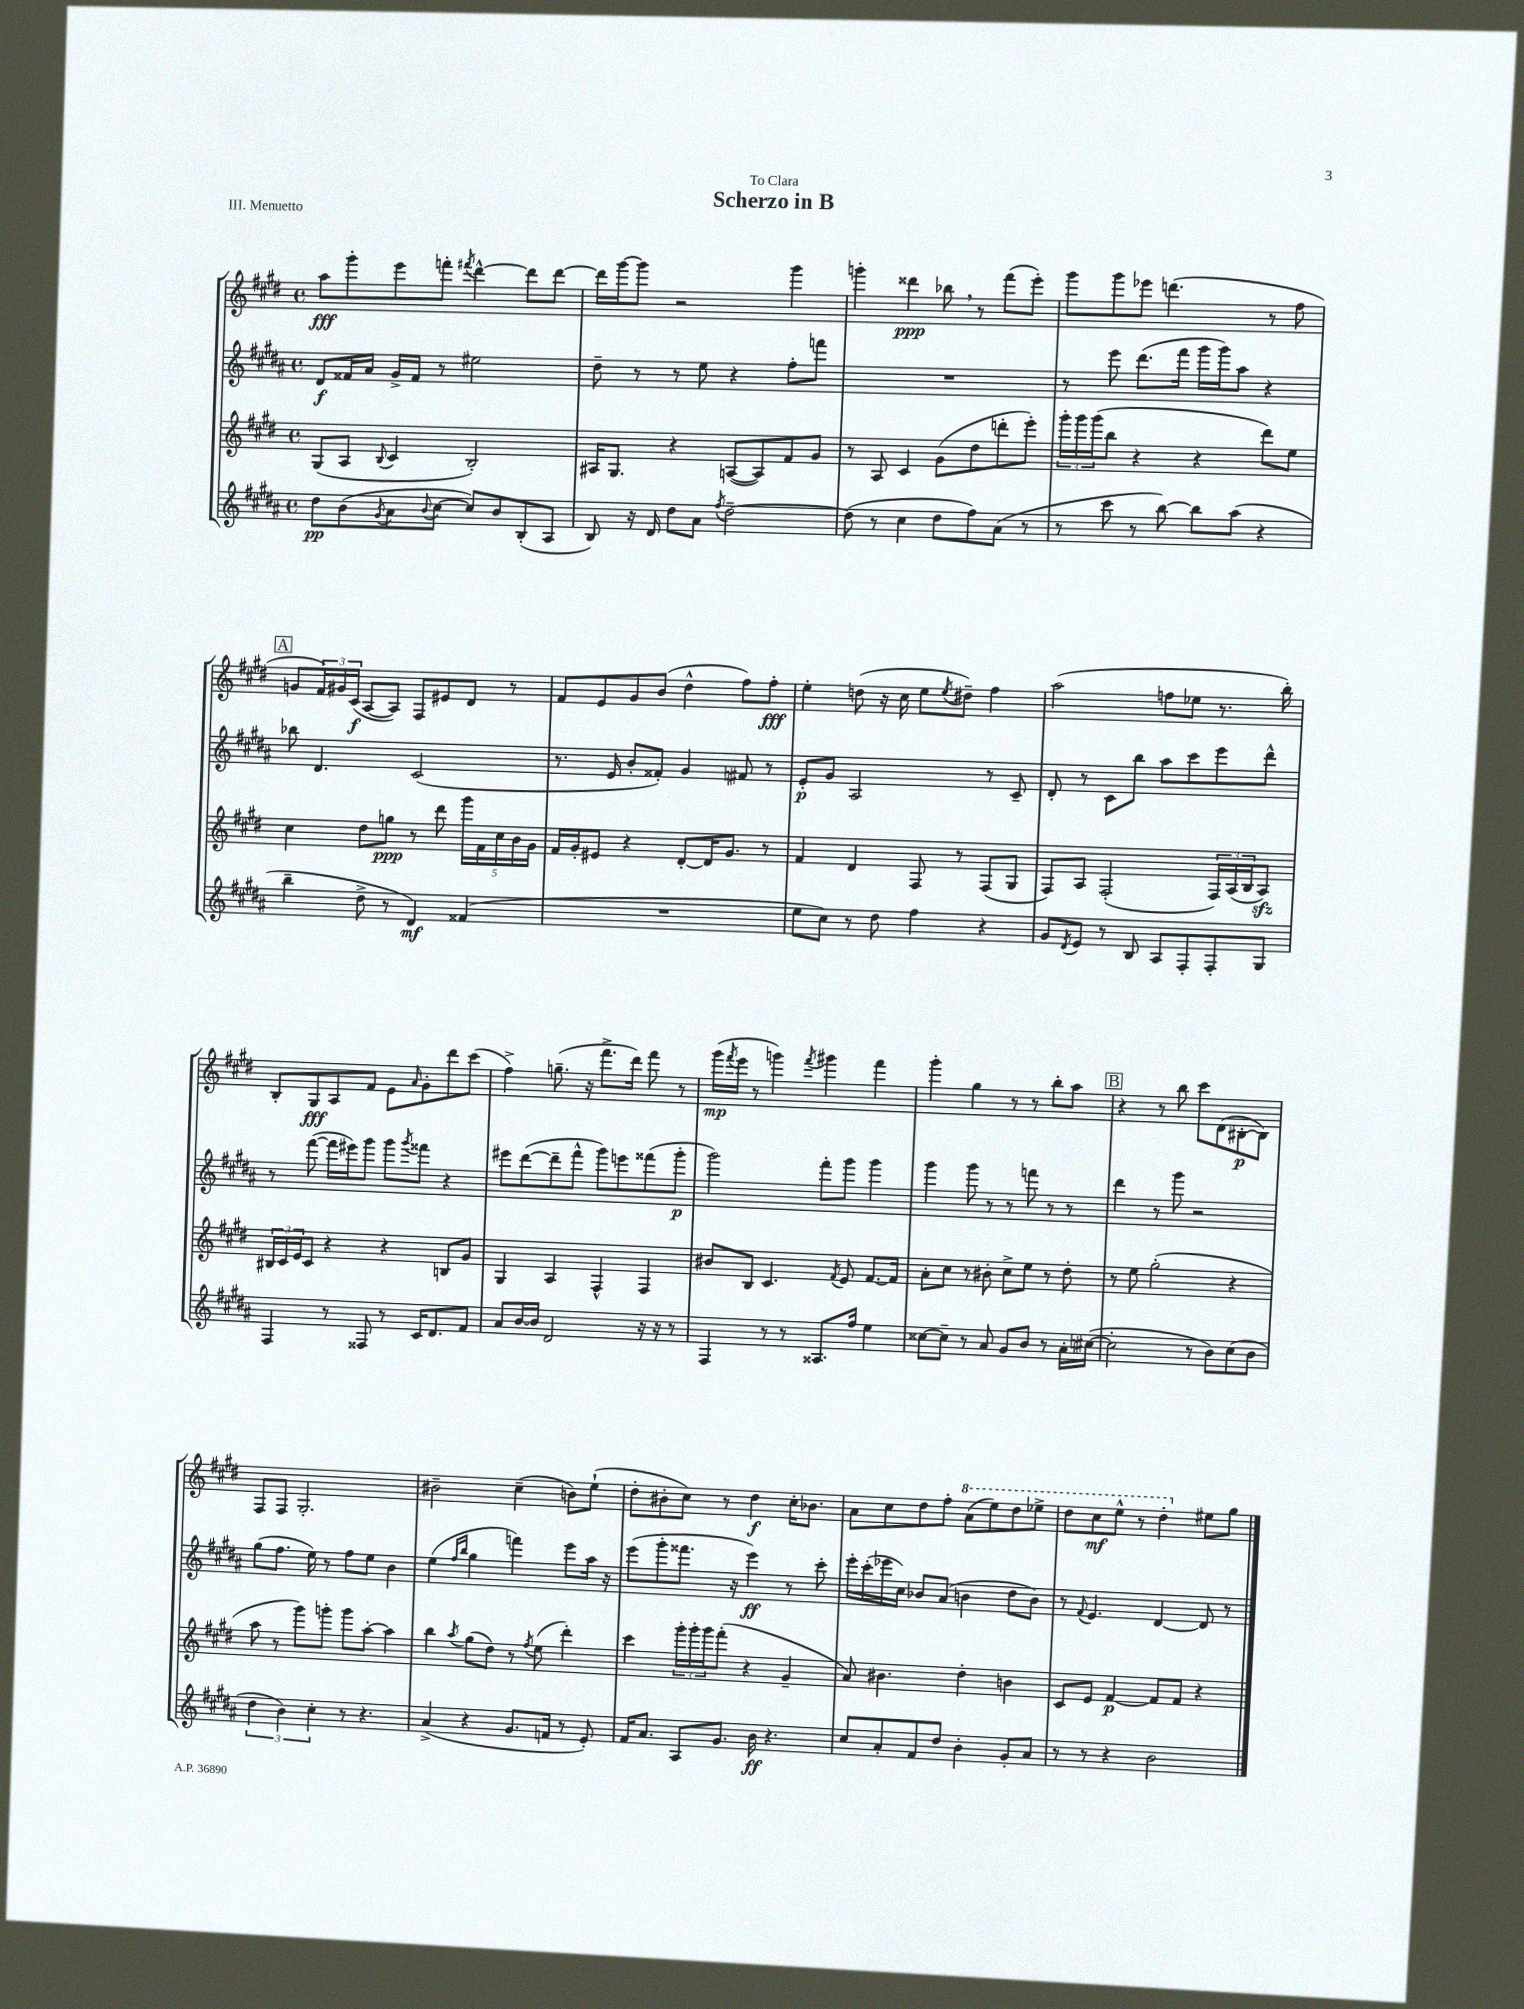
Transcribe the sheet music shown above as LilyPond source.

\header { title = "Scherzo in B" dedication = "To Clara" piece = "III. Menuetto" }
<<
\new StaffGroup <<
\new Staff = "s0" {
    \clef treble \key e \major \defaultTimeSignature \time 4/4
    a''8\fff gis'''8-. e'''8 f'''8-. \acciaccatura { fis'''8 } dis'''4~-^ dis'''8 dis'''8~ |
    dis'''16 gis'''16~ gis'''8 r2 gis'''4 |
    g'''4-. disis'''4\ppp bes''8 \breathe r8 fis'''8( e'''8-.) |
    gis'''8 gis'''8 ees'''8 d'''4.( r8 fis''8 |
    \mark \markup { \box "A" } g'8 \tuplet 3/2 { fis'16) gis'16 cis'16\f( } a8~ a8) fis8 eis'8 dis'8 r8 |
    fis'8 e'8 gis'8 b'8( dis''4-^ fis''8) fis''8-.\fff |
    e''4-. d''8( r16 cis''16 e''8 \acciaccatura { e''8 } dis''8--) fis''4 |
    a''2( f''8 ees''8 r8. b''16-.) |
    b8-. gis8\fff a8 fis'8 e'8 \grace { a'16 } gis'8-. dis'''8 cis'''8( |
    fis''4->) g''8.--( r16 fis'''8.-> dis'''16) fis'''8 r8 |
    gis'''16\mp( \acciaccatura { fis'''8 } e'''16 r8 g'''4) \acciaccatura { fis'''8 } gis'''4 fis'''4 |
    gis'''4-. gis''4 r8 r8 b''8-. a''8 |
    \mark \markup { \box "B" } r4 r8 b''8 cis'''8 dis'8( bis8~-.\p bis8) |
    fis8 fis8 gis2.-. |
    bis'2-- cis''4--( b'8) e''8-!( |
    dis''8-. bis'8-. cis''8) r8 dis''4\f cis''16-. bes'8. |
    a'8 cis''8 dis''8 fis''8-. \ottava #1 a''8( e'''8) dis'''8 ees'''8-> |
    dis'''8 cis'''8\mf e'''8-^ r8 dis'''4-. \ottava #0 eis''8 gis''8 \bar "|." |
}
\new Staff = "s1" {
    \clef treble \key b \major \defaultTimeSignature \time 4/4
    dis'8\f fisis'16 ais'16 gis'16-> fisis'16 r8 eis''2 |
    dis''8-- r8 r8 e''8 r4 fis''8-. f'''8 |
    R1 |
    r8 e'''8 dis'''8.( fis'''16 gis'''16 gis'''16) ais''8 r4 |
    \mark \markup { \box "A" } bes''8 dis'4. cis'2( |
    r8. e'16 b'8-. fisis'8-.) gis'4 fis'8 r8 |
    e'8-.\p gis'8 ais2 r8 cis'8-- |
    dis'8-. r8 cis'8 b''8 ais''8 cis'''8 e'''8 dis'''8-^ |
    r8 fis'''8~( fis'''16 eis'''16) gis'''8 gis'''8 \acciaccatura { gis'''8 } fisis'''8 r4 |
    eis'''8 dis'''8~( dis'''8-- fis'''8-^ gis'''8) e'''8 fisis'''8( gis'''8-.\p |
    gis'''2) fis'''8-. gis'''8 gis'''4 |
    gis'''4 gis'''8 r8 r8 f'''8 r8 r8 |
    \mark \markup { \box "B" } dis'''4 r8 gis'''8 r2 |
    gis''8( fis''8. e''16) r8 fis''8 e''8 b'4 |
    e''4( \grace { fis''16 b''16 } gis''4 f'''4) e'''8 ais''16 r16 |
    e'''8( gis'''8-. fisis'''8. r16 e'''4\ff) r8 cis'''8-. |
    e'''16-. cis'''16-.( ees'''16 cis''16) bes'8 ais'8( b'4 dis''8 b'8) |
    r8 \appoggiatura { fis'8 } e'4. dis'4~ dis'8 r8 \bar "|." |
}
\new Staff = "s2" {
    \clef treble \key e \major \defaultTimeSignature \time 4/4
    gis8( a8 \appoggiatura { b8 } cis'4 b2-.) |
    ais16 gis8. r4 a8~( a8) fis'8 gis'8 |
    r8 a8 cis'4 gis'8( dis''8 d'''8-. e'''8-.) |
    \tuplet 3/2 { gis'''16-. gis'''16 gis'''16( } b''8 r4 r4 dis'''8) e''8 |
    \mark \markup { \box "A" } cis''4 dis''8 g''8\ppp r8 dis'''8 \tuplet 5/4 { gis'''16 fis'16 cis''16 b'16 gis'16 } |
    fis'16 gis'16-. eis'8 r4 dis'8~-. dis'16 gis'8. r8 |
    fis'4 dis'4 fis8 r8 fis8( gis8 |
    fis8) a8 fis2-.( \tuplet 3/2 { fis16) a16( b16 } a8\sfz) |
    \tuplet 3/2 { bis16 cis'16 e'16 } cis'8 r4 r4 b8 gis'8 |
    gis4 a4 fis4-^ fis4 |
    bis'8 b8 cis'4. \acciaccatura { fis'8 } e'8 fis'8.~ fis'16 |
    a'8-. cis''8 r8 bis'8-. cis''8-> e''8 r8 dis''8-. |
    \mark \markup { \box "B" } r8 e''8 gis''2-.( r4 |
    a''8 r8 gis'''8) g'''8-. g'''8 a''8~-. a''4 |
    b''4 \acciaccatura { a''8 } gis''8( dis''8) r8 \acciaccatura { fis''8 } e''8( dis'''4-.) |
    cis'''4 \tuplet 3/2 { gis'''16-. gis'''16-. gis'''16 } fis'''8-.( r4 gis'4-- |
    a'8) bis'4. dis''4-. b'4 |
    cis'8 e'8 fis'4~\p fis'8 fis'8 r4 \bar "|." |
}
\new Staff = "s3" {
    \clef treble \key b \major \defaultTimeSignature \time 4/4
    dis''8\pp b'8( \acciaccatura { gis'8 } ais'8 \appoggiatura { b'8 } cis''8~ cis''8) b'8 b8-.( ais8 |
    b8) r16 dis'16 dis''8 ais'8 \acciaccatura { fis''8 } dis''2~-- |
    dis''8( r8 cis''4 dis''8 fis''8) ais'8( r8 |
    r8 cis'''8 r8 b''8~) b''8 ais''8( r4 |
    \mark \markup { \box "A" } b''4-- dis''8-> r8 dis'4\mf) fisis'4( |
    R1 |
    e''8 cis''8) r8 dis''8 fis''4 r4 |
    gis'8 \acciaccatura { dis'8 } e'8 r8 b8 ais8 fis8-. fis8-. gis8 |
    fis4 r8 fisis8 r8 cis'16 dis'8. fis'8 |
    ais'8 b'16~ b'16 dis'2 r16 r16 r8 |
    fis4 r8 r8 aisis8. fis''16 e''4 |
    cisis''8~ cisis''8-- r8 ais'8 gis'8 b'8 r8 ais'16-. cis''16~( |
    \mark \markup { \box "B" } cis''2-. r8 b'8) cis''8( b'8 |
    \tuplet 3/2 { dis''4 b'4) cis''4-. } r8 r4. |
    ais'4->( r4 gis'8. f'16 r8 e'8-.) |
    fis'16 ais'8. ais8 gis'8. b'16\ff r4. |
    cis''8 ais'8-. fis'8 dis''8 b'4-. gis'8-. ais'8 |
    r8 r8 r4 b'2 \bar "|." |
}
>>
>>
\layout { \context { \Score \remove "Bar_number_engraver" } }
